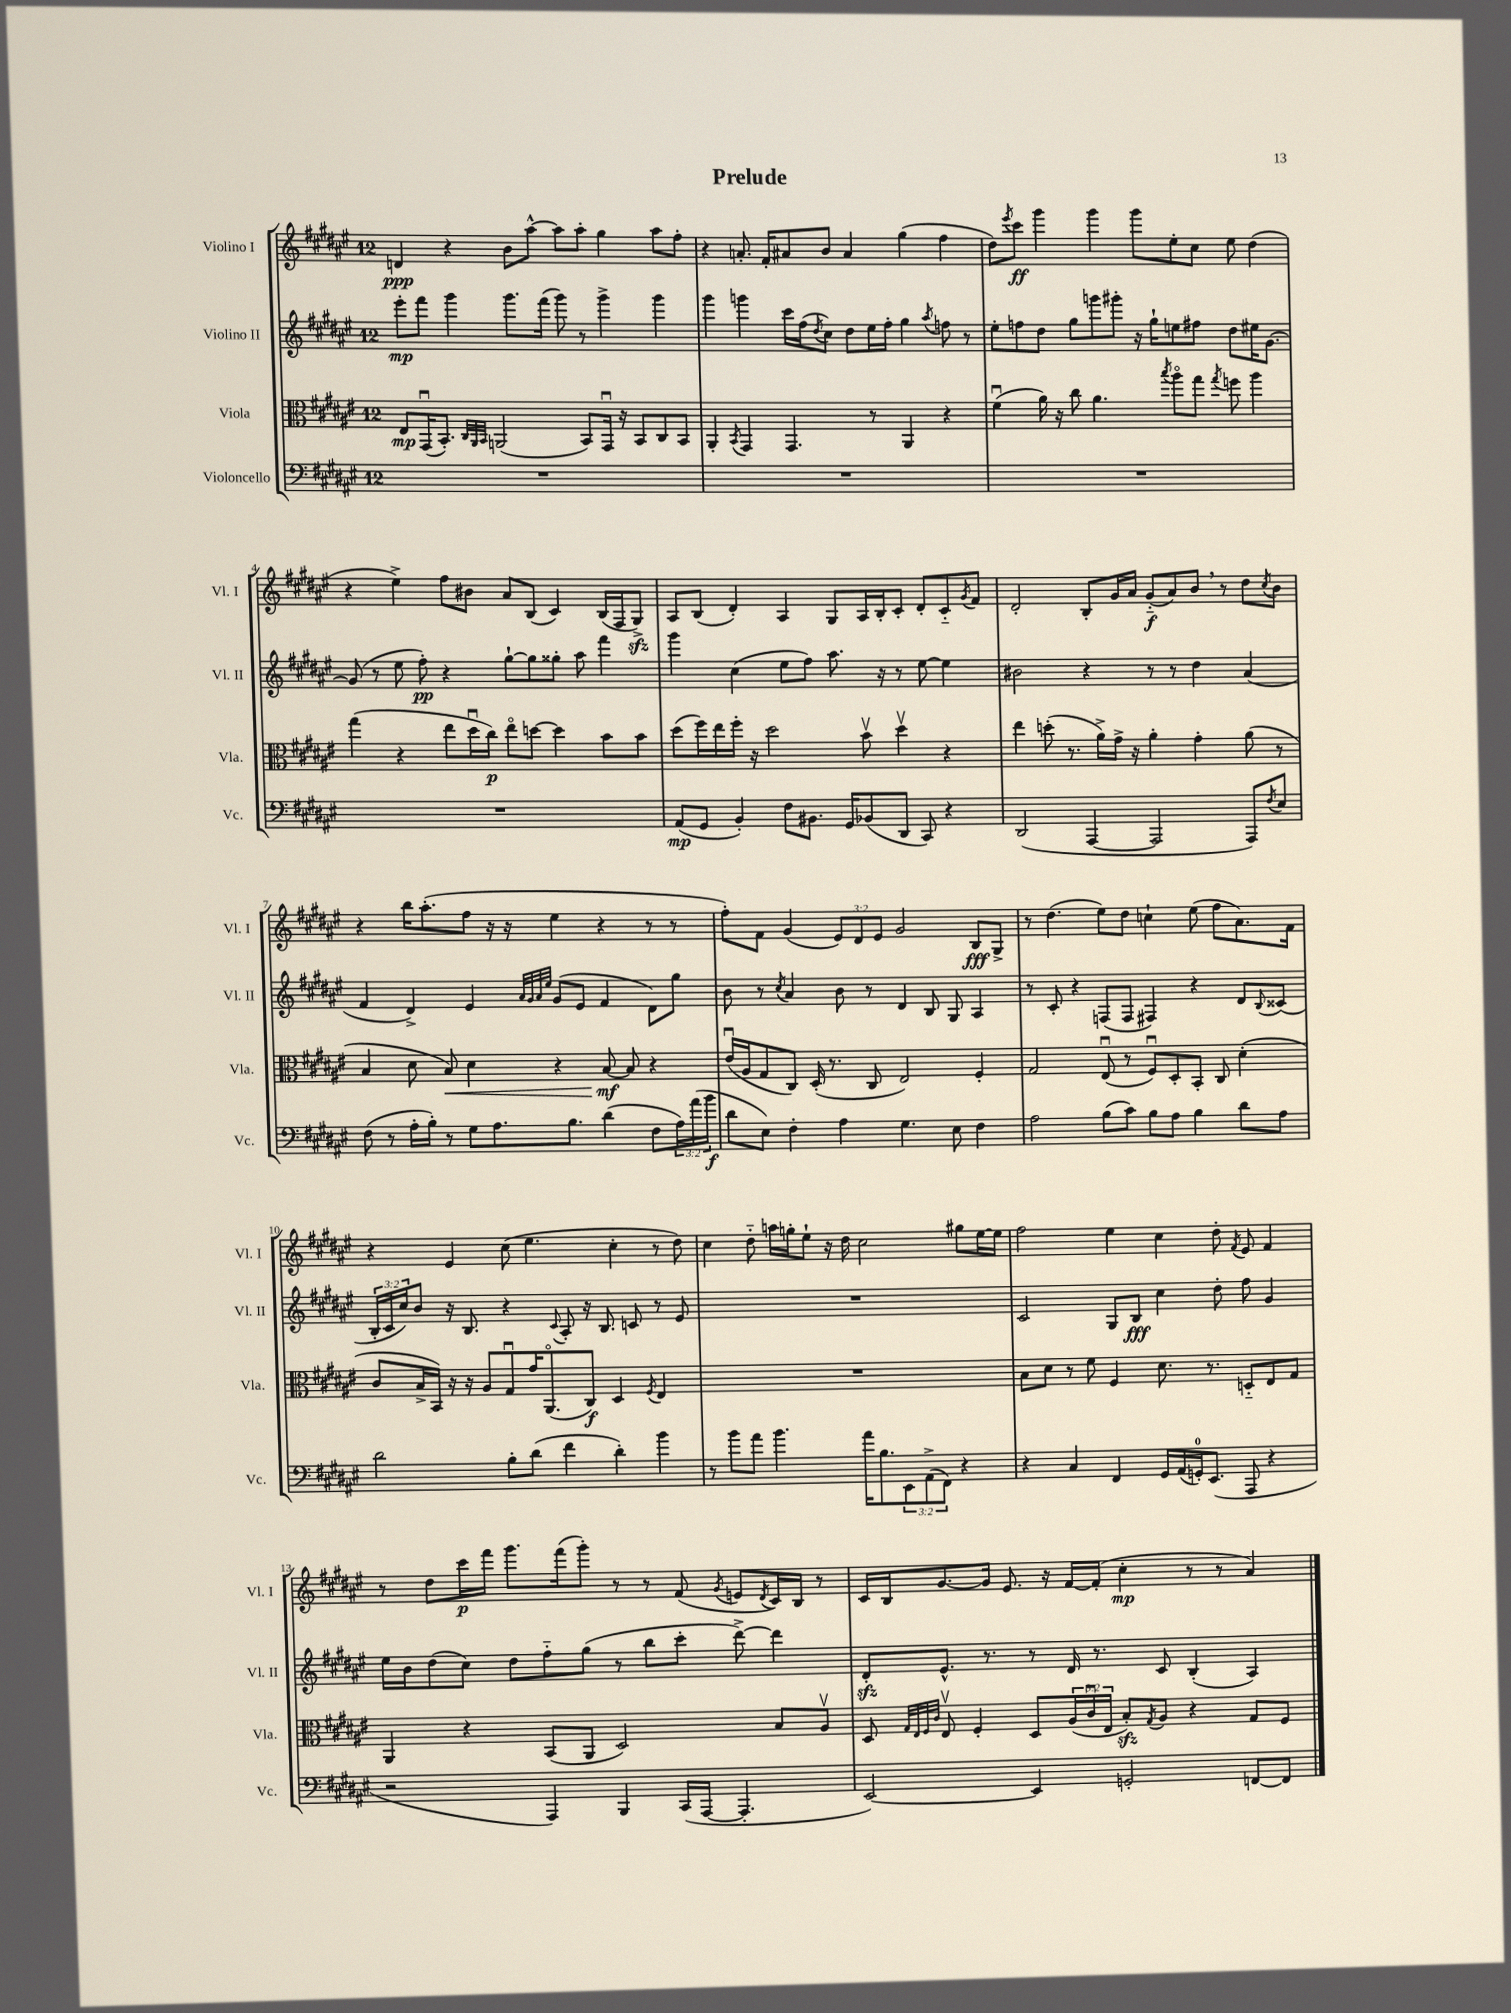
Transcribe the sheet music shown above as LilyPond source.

\header { title = "Prelude" }
<<
\new StaffGroup <<
\new Staff = "s0" \with { instrumentName = "Violino I" shortInstrumentName = "Vl. I" } {
    \clef treble \key fis \major \once \override Staff.TimeSignature.style = #'single-digit \time 12/8 \override Staff.TupletNumber.text = #tuplet-number::calc-fraction-text
    d'4\ppp r4 b'8 ais''8~-^ ais''8 ais''8-. gis''4 ais''8 fis''8-. |
    r4 a'8.-. fis'16-. ais'8 b'8 ais'4 gis''4( fis''4 |
    dis''8) \acciaccatura { eis'''8 } cis'''8\ff gis'''4 gis'''4 gis'''8 eis''8-. cis''8 eis''8 dis''4( |
    r4 eis''4->) fis''8 bis'8 ais'8 b8( cis'4) b16( fis16 gis8->\sfz) |
    ais8 b8( dis'4-.) ais4 gis8 ais16 b16-. cis'8-. dis'8-. cis'8-_ \acciaccatura { gis'8 } fis'8 |
    dis'2-. b8-. gis'16 ais'16 gis'8-_\f( ais'8) b'8 \breathe r8 dis''8 \acciaccatura { cis''8 } b'8 |
    r4 b''16 ais''8.-.( fis''8 r16 r16 eis''4 r4 r8 r8 |
    fis''8-.) fis'8 gis'4( \tuplet 3/2 { eis'8) dis'8 eis'8 } gis'2 b8\fff gis8-> |
    r8 dis''4.( eis''8) dis''8 c''4-! eis''8( fis''8 ais'8.) fis'16 |
    r4 eis'4 cis''8( eis''4. cis''4-. r8 dis''8) |
    cis''4 dis''8-_ a''16 g''16-. eis''8-! r16 dis''16 cis''2 gis''8 eis''16~ eis''16 |
    fis''2 eis''4 cis''4 dis''8-. \acciaccatura { fis'8 } eis'8 fis'4 |
    r8 dis''8 cis'''16\p fis'''16 gis'''8. fis'''16( gis'''8-.) r8 r8 fis'8( \acciaccatura { gis'8 } e'8 \acciaccatura { dis'8 } cis'16) b16 r8 |
    cis'16 b16 gis'8.~ gis'16 eis'8. r16 fis'16~ fis'16-.( cis''4-.\mp r8 r8 ais'4) \bar "|." |
}
\new Staff = "s1" \with { instrumentName = "Violino II" shortInstrumentName = "Vl. II" } {
    \clef treble \key fis \major \once \override Staff.TimeSignature.style = #'single-digit \time 12/8 \override Staff.TupletNumber.text = #tuplet-number::calc-fraction-text
    eis'''8-.\mp fis'''8 gis'''4 gis'''8. fis'''16( gis'''8) r8 gis'''4-> gis'''4 |
    gis'''4 g'''4 cis'''16 fis''16( \acciaccatura { dis''8 } cis''8) dis''8 eis''16 fis''16-. gis''4 \acciaccatura { ais''8 } f''8 r8 |
    eis''8-. f''8 dis''8 gis''8 g'''8 gis'''8-. r16 gis''16-! e''8 fis''8 dis''8 eis''16 gis'8.~ |
    gis'8( r8 eis''8 fis''8-.\pp) r4 gis''8~-! gis''8 gisis''8-. ais''8 fis'''4 |
    gis'''4 cis''4( eis''8 fis''8) ais''8. r16 r8 eis''8~ eis''4 |
    bis'2 r4 r8 r8 dis''4 ais'4( |
    fis'4 dis'4->) eis'4 \grace { ais'32 gis'32 ais'32 eis''32 } gis'8( eis'8 fis'4 dis'8) gis''8 |
    b'8 r8 \acciaccatura { cis''8 } ais'4 b'8 r8 dis'4 b8 gis8 ais4 |
    r8 cis'8-. r4 f8( f8 fis4) r4 dis'8 \appoggiatura { b8 } cisis'8( |
    \tuplet 3/2 { b16-. cis'16 cis''16) } b'8 r16 b8. r4 \appoggiatura { cis'8 } ais8-. r16 b8. c'8 r8 eis'8 |
    R1. |
    cis'2 gis8 b8\fff cis''4 dis''8-. fis''8 gis'4 |
    eis''16 b'16 dis''8( cis''8) dis''8 fis''8-_ gis''8( r8 b''8 cis'''8-. dis'''8~->) dis'''4 |
    dis'8-.\sfz eis'8.-^ r8. r8 dis'16 r8. cis'8 b4-.( ais4) \bar "|." |
}
\new Staff = "s2" \with { instrumentName = "Viola" shortInstrumentName = "Vla." } {
    \clef alto \key fis \major \once \override Staff.TimeSignature.style = #'single-digit \time 12/8 \override Staff.TupletNumber.text = #tuplet-number::calc-fraction-text
    eis8\mp gis,16\downbow( b,8.-.) \grace { cis32 ais,32 b,32 } a,2( b,8) gis,16\downbow r16 b,8 cis8 b,8 |
    ais,4-. \acciaccatura { b,8 } gis,4 gis,4. r8 ais,4 r4 |
    fis'4\downbow( ais'16) r16 cis''8 ais'4. \acciaccatura { b''8 } ais''8\flageolet gis''8 \acciaccatura { gis''8 } f''8 ais''4 |
    gis''4( r4 eis''8 dis''16\downbow cis''16\p) eis''8\flageolet d''8~ d''4 b'8 b'8 |
    dis''8( fis''16) eis''16 fis''16-. r16 dis''2 b'8\upbow dis''4\upbow r4 |
    eis''4 d''8-.( r8. ais'16->) gis'16-> r16 ais'4-. gis'4-. ais'8( r8 |
    b4 dis'8 b8\<) dis'4 r4 b8~\mf\! b8 r4 |
    eis'16\downbow( ais16 gis8 cis8) dis16-.( r8. cis8 eis2) fis4-. |
    gis2 eis8\downbow( r8 fis8\downbow) dis8-. b,8-. cis8 dis'4-.( |
    cis'8 b16-> b,16) r16 r16 ais8 gis8\downbow gis'16 ais,8.\flageolet( cis8\f) dis4 \acciaccatura { fis8 } eis4 |
    R1. |
    b8 dis'8 r8 fis'8 fis4 dis'8. r8. d8-_ eis8 gis8 |
    ais,4 r4 b,8( ais,8 dis2) b8 ais8\upbow |
    dis8 \grace { gis32 eis32 fis32 cis'32 } eis8\upbow fis4-. dis8 \tuplet 3/2 { ais16( cis'16\downbow eis16 } b8-.\sfz) \acciaccatura { gis8 } ais8 r4 gis8 fis8 \bar "|." |
}
\new Staff = "s3" \with { instrumentName = "Violoncello" shortInstrumentName = "Vc." } {
    \clef bass \key fis \major \once \override Staff.TimeSignature.style = #'single-digit \time 12/8 \override Staff.TupletNumber.text = #tuplet-number::calc-fraction-text
    R1. |
    R1. |
    R1. |
    R1. |
    ais,8\mp( gis,8 b,4-.) fis8 bis,8. gis,16 bes,8( dis,8 cis,8) r4 |
    dis,2( ais,,4~ ais,,2 ais,,8) \acciaccatura { fis8 } eis8 |
    fis8( r8 ais16-. b16-.) r8 gis8 ais8. b8. dis'4( fis8 \tuplet 3/2 { ais16) ais'16( b'16\f } |
    dis'8 eis8) fis4-. ais4 gis4. eis8 fis4 |
    ais2 b8( cis'8) b8 ais8 b4 dis'8 ais8 |
    dis'2 b8-. dis'8( fis'4 dis'4-.) b'4 |
    r8 b'8 ais'8 b'4. ais'16 b8. \tuplet 3/2 { eis,8 ais,8->( fis,8) } r4 |
    r4 cis4 fis,4 gis,16 ais,16( g,16-0-.) eis,8.( ais,,8 r4 |
    r2 ais,,4) b,,4 cis,16( ais,,16~ ais,,4.-. |
    eis,2~) eis,4 g,2-. f,8~ f,8 \bar "|." |
}
>>
>>
